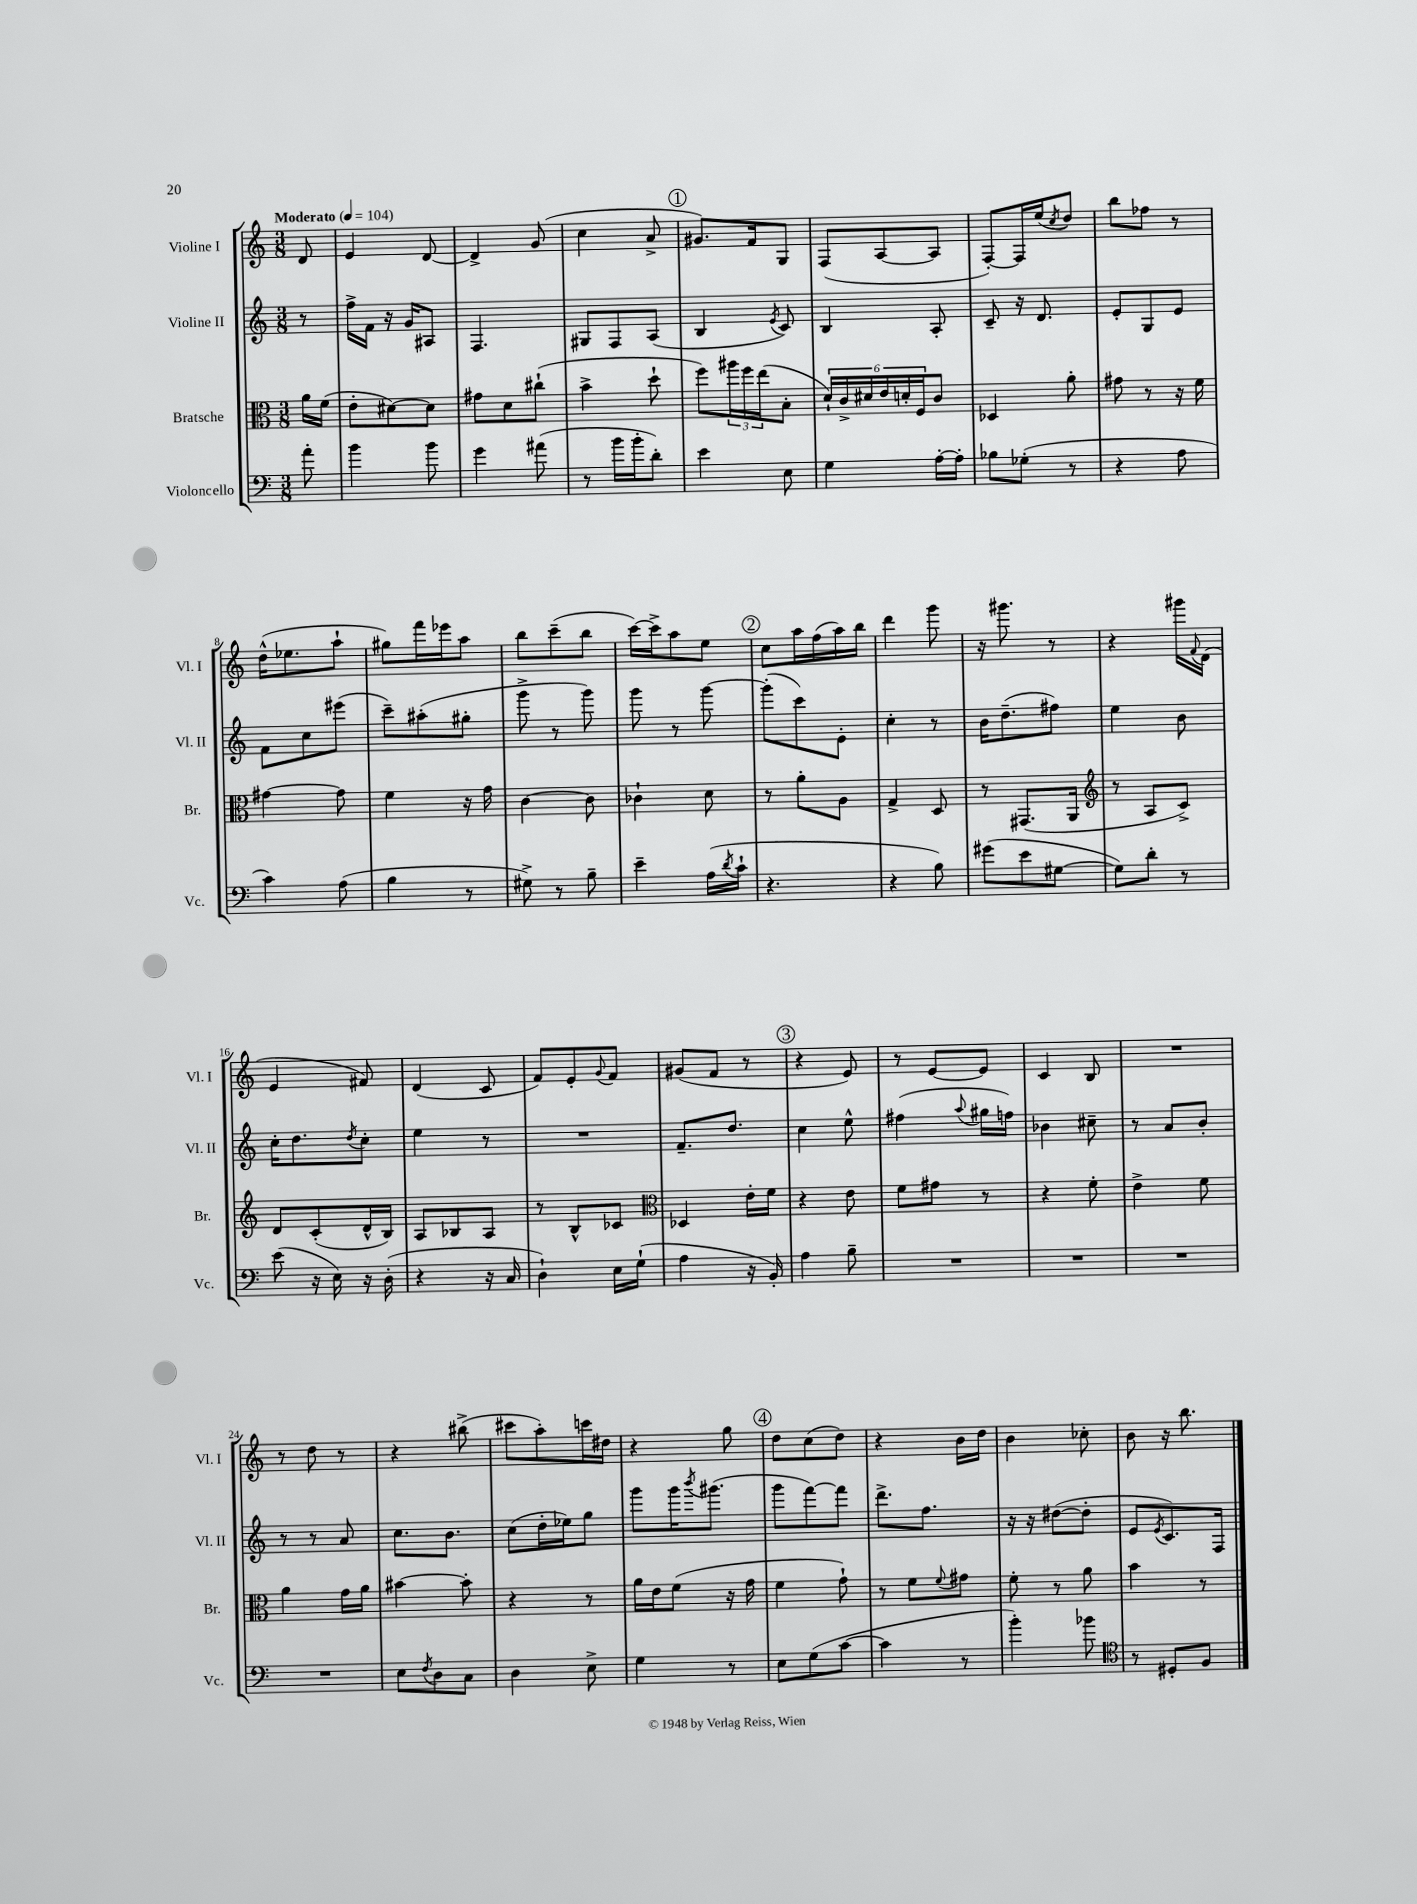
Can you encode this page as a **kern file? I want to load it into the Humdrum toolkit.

**kern	**kern	**kern	**kern
*part4	*part3	*part2	*part1
*staff4	*staff3	*staff2	*staff1
*I"Violoncello	*I"Bratsche	*I"Violine II	*I"Violine I
*I'Vc.	*I'Br.	*I'Vl. II	*I'Vl. I
*clefF4	*clefC3	*clefG2	*clefG2
*k[]	*k[]	*k[]	*k[]
*M3/8	*M3/8	*M3/8	*M3/8
*MM104	*MM104	*MM104	*MM104
=	=	=	=
!	!	!	!LO:TX:a:B:t=Moderato
8a'\	16a\LL	8r	8d/
.	(16f\JJ	.	.
=1	=1	=1	=1
4b\	8e'\L	16ff^\LL	4e/
.	.	16f\JJ	.
.	[8d#X\)	16r	.
.	.	16g/KL	.
8b\	8d#\J]	8A#X/J	[8d/
=2	=2	=2	=2
4g\	8g#X\L	4.F/	4d^/]
.	8d\	.	.
(8a#X\	(8cc#X`\J	.	(8g/
=3	=3	=3	=3
8r	4b^\	8G#X/L	4cc\
16b\LL	.	8F/	.
16b'\J	.	.	.
8d'\J)	8dd`\	(8A/J	8a^/
!!LO:REH:place=s1:t=1
=4	=4	=4	=4
4e\	8ff\L)	4B/	8.g#X/L)
.	24aa#X\L	.	.
.	24ff\	.	.
.	.	.	16f/k
.	(24ee\J	.	.
.	.	8qe/	.
8E\	8B'\J	8c/)	8G/J
=5	=5	=5	=5
4G\	24d`/LL)	4B/	(8F/L
.	24c^/	.	.
.	24d#X/	.	.
.	24e/	.	[8A/
.	24dn'/	.	.
.	24F/J	.	.
[16A'\LL	8c/J	8A'/	8A/J]
16A'\JJ]	.	.	.
=6	=6	=6	=6
8B-X\L	4D-X/	8c~/	[8F'/L)
(8G-X'\J	.	16r	16F/L]
.	.	8.d/	(16ee/J
.	.	.	8qcc/
8r	8a'\	.	8dd/J)
=7	=7	=7	=7
4r	8g#X\	8e'/L	8bb\L
.	8r	8G/	8ff-X\J
8A\	16r	8e/J	8r
.	16f\	.	.
!!LO:LB:g=z
=8	=8	=8	=8
4c\)	[4g#X\	8f\L	(16dd^^\KL
.	.	.	8.ee-X\
.	.	8cc\	.
(8A\	8g#\]	(8eee#X\J	8aa`\J
=9	=9	=9	=9
4B\	4f\	8ccc~\L)	8gg#X\L)
.	.	(8aa#X'\	16fff\L
.	.	.	16eee-X\J
8r	16r	8gg#X'\J	8aa\J
.	16g\	.	.
=10	=10	=10	=10
8G#X^\)	[4c\	8ggg^\	8bb\L
8r	.	8r	(8ccc~\
8B~\	8c\]	8ggg\)	8bb\J
=11	=11	=11	=11
4e~\	4c-X`\	8ggg\	[16ccc\LL)
.	.	.	16ccc^\J]
.	.	8r	8aa\
(16A\LL	8d\	[8ggg\	8ee\J
8qd/	.	.	.
16c`\JJ	.	.	.
!!LO:REH:place=s1:t=2
=12	=12	=12	=12
4.r	8r	(8ggg'\L]	8cc\L
.	8a'\L	8ccc\)	16aa\L
.	.	.	(16ff\
.	8A\J	8e'\J	16aa\)
.	.	.	16bb\JJ
=13	=13	=13	=13
4r	4G^/	4cc'\	4ddd\
8B\)	8D/	8r	8ggg\
=14	=14	=14	=14
(8g#X\L	8r	16b\KL	16r
.	.	(8.dd~\	8.ggg#X\
8e\	(8.GG#X/L	.	.
[8G#X\J	.	8ff#X\J)	8r
.	16AA/Jk	.	.
=15	=15	=15	=15
*	*clefG2	*	*
8G#\L])	8r	4ee\	4r
8d'\J	8A/L	.	.
8r	8c^/J)	8b\	16ggg#X\LL
.	.	.	8qqf/
.	.	.	(16d\JJ
!!LO:LB:g=z
=16	=16	=16	=16
(8e\	8d/L	16cc'\KL	4e/
.	.	8.dd\	.
16r	(8c'/	.	.
16E\)	.	.	.
.	.	8qdd/	.
16r	16d^^/L	8cc'\J	8f#X/)
(16D'\	16B/JJ)	.	.
=17	=17	=17	=17
4r	8A/L	4ee\	(4d/
.	8B-X/	.	.
16r	8A/J	8r	8c/
16C/	.	.	.
=18	=18	=18	=18
4D`\)	8r	4.r	8f/L)
.	8B^^/L	.	8e'/
.	.	.	8qqg/
16E\LL	8c-X/J	.	8f/J
(16G`\JJ	.	.	.
=19	=19	=19	=19
*	*clefC3	*	*
4A\	4D-X/	8.f~/L	(8g#X/L
.	.	.	8f/J
.	.	8.dd/J	.
16r	16e'\LL	.	8r
16BB'/)	16f\JJ	.	.
!!LO:REH:place=s1:t=3
=20	=20	=20	=20
4A\	4r	4cc\	4r
8B~\	8e\	8ee^^\	8e/)
=21	=21	=21	=21
4.r	8f\L	(4ff#X\	8r
.	8g#X\J	.	[8e/L
.	.	8qqaa/	.
.	8r	16gg#X\LL	8e/J]
.	.	16ffn\JJ)	.
=22	=22	=22	=22
4.r	4r	4b-X\	4c/
.	8f'\	8cc#X~\	8B/
=23	=23	=23	=23
4.r	4e^\	8r	4.r
.	.	8a/L	.
.	8f\	8b'/J	.
!!LO:LB:g=z
=24	=24	=24	=24
4.r	4a\	8r	8r
.	.	8r	8dd\
.	16g\LL	8a/	8r
.	16a\JJ	.	.
=25	=25	=25	=25
8E\L	[4b#X\	8.cc\L	4r
8qF/	.	.	.
8D\	.	.	.
.	.	8.b\J	.
8C\J	8b#'\]	.	(8bb#X^\
=26	=26	=26	=26
4D\	4r	(8cc\L	8ccc#X\L
.	.	16dd'\L	8aa'\)
.	.	16ee-X\J)	.
8E^\	8r	8gg\J	16cccn\L
.	.	.	16dd#X\JJ
=27	=27	=27	=27
4G\	16a\LL	8ggg\L	4r
.	16e\J	.	.
.	(8f\J	16ggg\K	.
.	.	8qbbb/	.
.	.	(8.ggg#X\J	.
8r	16r	.	8gg\
.	16g\	.	.
!!LO:REH:place=s1:t=4
=28	=28	=28	=28
8E\L	4f\	8ggg\L	8dd\L
(8G\	.	[8fff\)	(8cc\
[8c\J	8g`\)	8fff\J]	8dd\J)
=29	=29	=29	=29
4c\]	8r	8.ddd^\L	4r
.	8f\L	.	.
.	.	8.ff\J	.
.	8qqf/	.	.
8r	8g#X\J	.	16b\LL
.	.	.	16dd\JJ
=30	=30	=30	=30
4b'\)	8f'\	16r	4b\
.	.	16r	.
.	8r	([8dd#X\L	.
8b-X\	8a\	8dd#'\J]	8cc-X'\
=31	=31	=31	=31
*clefC4	*	*	*
8r	4b\	8e/L	8b\
.	.	8qe/	.
8D#X'/L	.	8.c/)	16r
.	.	.	8.bb\
8F/J	8r	.	.
.	.	16F/Jk	.
==	==	==	==
*-	*-	*-	*-
